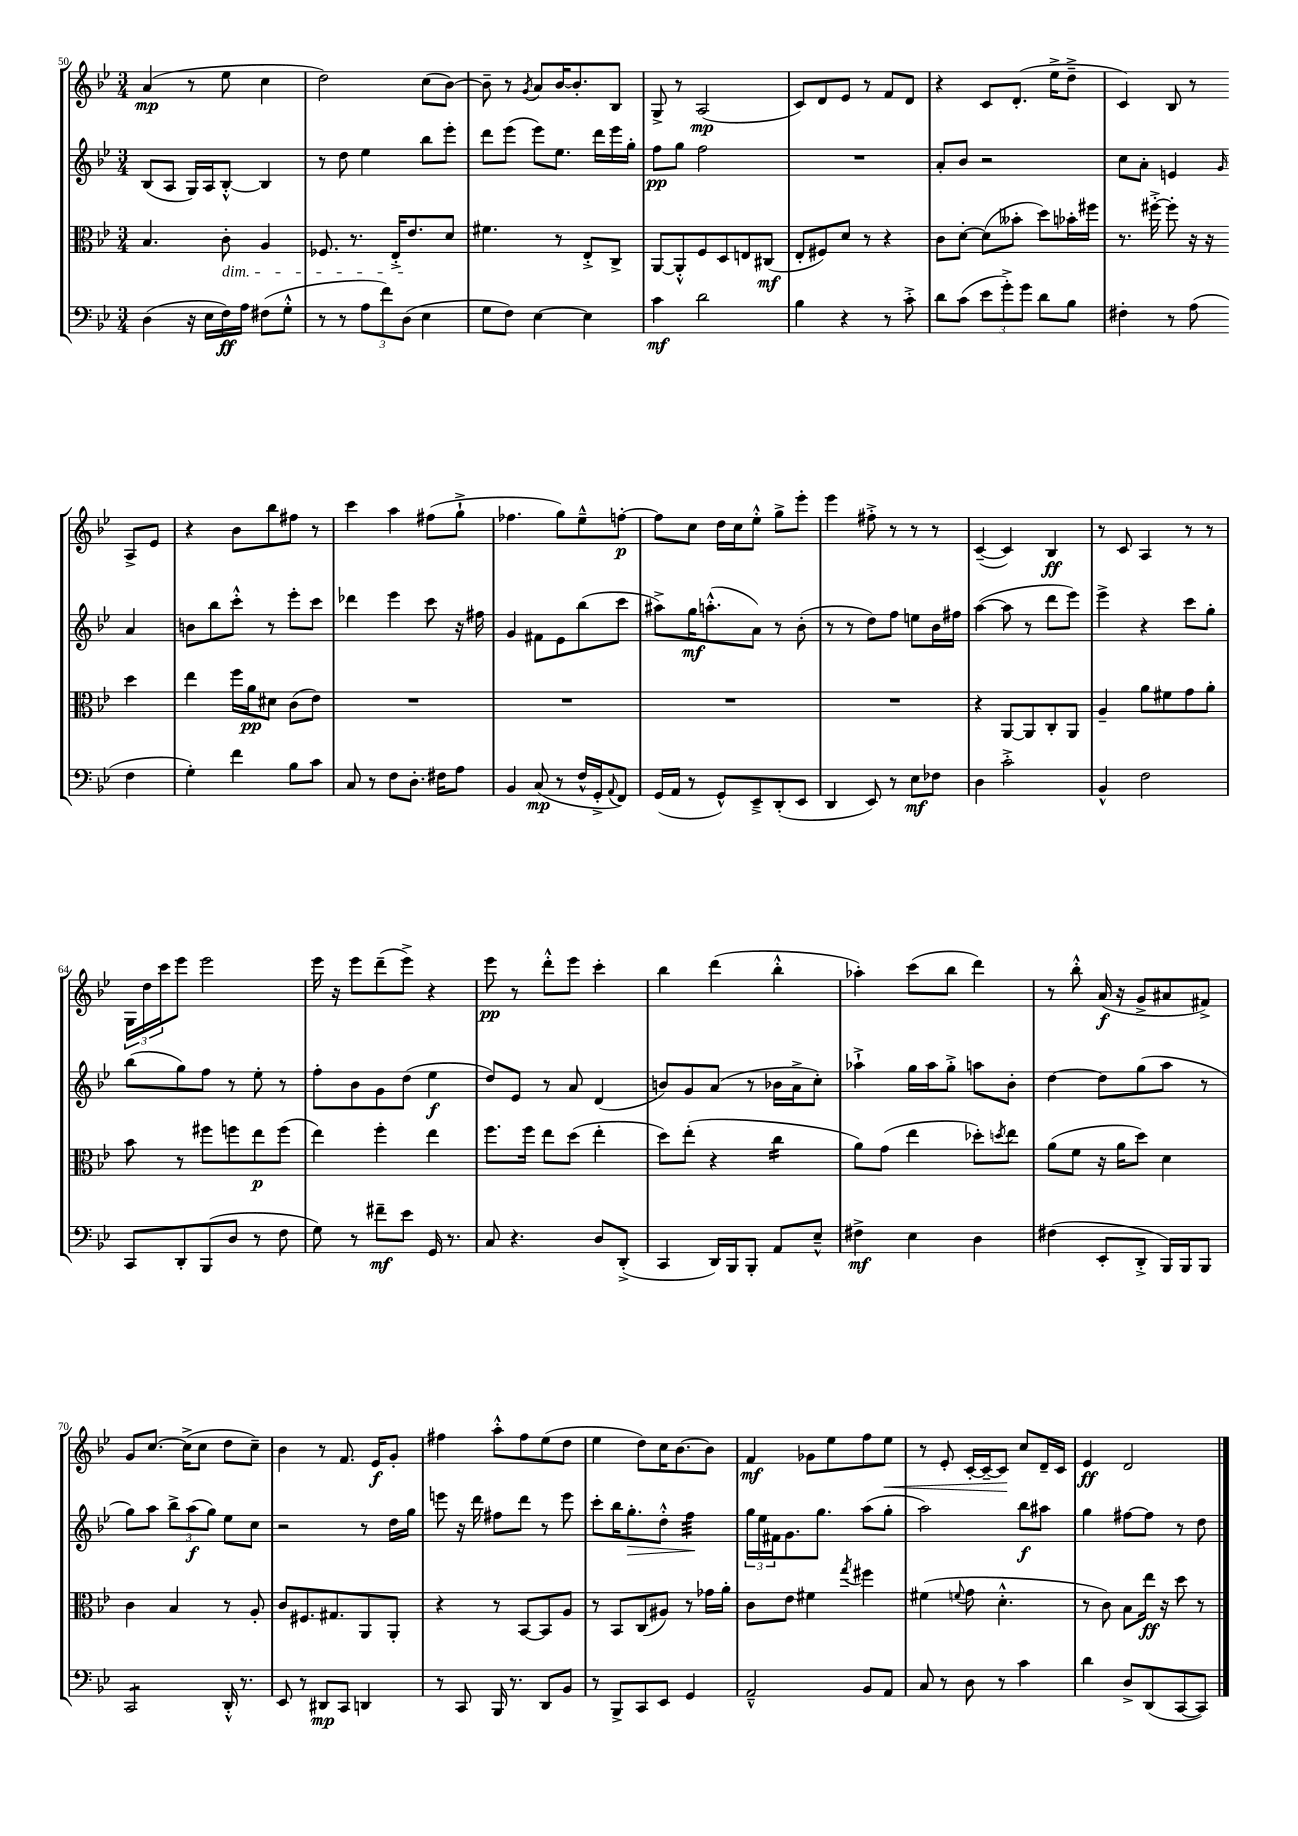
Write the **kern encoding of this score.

**kern	**dynam	**kern	**dynam	**kern	**dynam	**kern	**dynam
*part4	*part4	*part3	*part3	*part2	*part2	*part1	*part1
*staff4	*staff4	*staff3	*staff3	*staff2	*staff2	*staff1	*staff1
*clefF4	*	*clefC3	*	*clefG2	*	*clefG2	*
*k[b-e-]	*	*k[b-e-]	*	*k[b-e-]	*	*k[b-e-]	*
*M3/4	*	*M3/4	*	*M3/4	*	*M3/4	*
=50	=50	=50	=50	=50	=50	=50	=50
(4D\	.	4.B-/	.	(8B-/L	.	(4a/	mp
.	.	.	.	8A/J	.	.	.
16r	.	.	.	16G/LL)	.	8r	.
16E-\LL	.	.	.	16A/J	.	.	.
!	!	!LO:TX:b:i:t=dim.	!	!	!	!	!
16F\)	ff	8c'\	.	[8B-'^^/J	.	8ee-\	.
16A\JJ	.	.	.	.	.	.	.
(8F#X\L	.	4A/	.	4B-/]	.	4cc\	.
8G'^^\J	.	.	.	.	.	.	.
=51	=51	=51	=51	=51	=51	=51	=51
8r	.	8.F-X/	.	8r	.	2dd\)	.
8r	.	.	.	8dd\	.	.	.
.	.	8.r	.	.	.	.	.
12A\L	.	.	.	4ee-\	.	.	.
12f\)	.	.	.	.	.	.	.
.	.	16E-'^/KL	.	.	.	.	.
(12D\J	.	.	.	.	.	.	.
.	.	8.e-/	.	.	.	.	.
4E-\	.	.	.	8bb-\L	.	(8cc\L	.
.	.	8d/J	.	8eee-'\J	.	[8b-\J)	.
=52	=52	=52	=52	=52	=52	=52	=52
8G\L	.	4.f#X\	.	8ddd\L	.	8b-~\]	.
8F\J)	.	.	.	(8eee-\J	.	8r	.
.	.	.	.	.	.	8qg/	.
[4E-\	.	.	.	8eee-\L)	.	8a/L	.
.	.	8r	.	8.ee-\J	.	[16b-/K	.
.	.	.	.	.	.	8.b-'/]	.
4E-\]	.	8E-'^/L	.	.	.	.	.
.	.	.	.	16ddd\LL	.	.	.
.	.	8C^/J	.	16eee-\	.	8B-/J	.
.	.	.	.	16gg'\JJ	.	.	.
=53	=53	=53	=53	=53	=53	=53	=53
4c\	mf	[8AA/L	.	8ff\L	pp	8G^/	.
.	.	8AA'^^/]	.	8gg\J	.	8r	.
2d\	.	8F/	.	2ff\	.	(2A/	mp
.	.	8D/	.	.	.	.	.
.	.	8En/	.	.	.	.	.
.	.	(8C#X/J	mf	.	.	.	.
=54	=54	=54	=54	=54	=54	=54	=54
4B-\	.	8E-'/L	.	2.r	.	8c/L)	.
.	.	8F#X/)	.	.	.	8d/	.
4r	.	8d/J	.	.	.	8e-/J	.
.	.	8r	.	.	.	8r	.
8r	.	4r	.	.	.	8f/L	.
8c'^\	.	.	.	.	.	8d/J	.
=55	=55	=55	=55	=55	=55	=55	=55
8d\L	.	8c\L	.	8a'/L	.	4r	.
(8c\J	.	[8d'\J	.	8b-/J	.	.	.
12e-\L	.	(8d\L]	.	2r	.	8c/L	.
12g'^\)	.	.	.	.	.	.	.
.	.	8b--X'\J	.	.	.	(8.d'/J	.
12g\J	.	.	.	.	.	.	.
8d\L	.	8dd\L)	.	.	.	.	.
.	.	.	.	.	.	16ee-^\KL	.
8B-\J	.	16b-X'\L	.	.	.	8dd~^\J	.
.	.	16ff#X\JJ	.	.	.	.	.
=56	=56	=56	=56	=56	=56	=56	=56
4F#X'\	.	8.r	.	8cc\L	.	4c/)	.
.	.	.	.	8a'\J	.	.	.
.	.	[16ff#X'^\	.	.	.	.	.
8r	.	8ff#'\]	.	4en/	.	8B-/	.
(8A\	.	16r	.	.	.	8r	.
.	.	16r	.	.	.	.	.
.	.	.	.	16qqg/	.	.	.
4F#\	.	4dd\	.	4a/	.	8A^/L	.
.	.	.	.	.	.	8e-/J	.
!!LO:LB:g=z
=57	=57	=57	=57	=57	=57	=57	=57
4G'\)	.	4ee-\	.	8bn\L	.	4r	.
.	.	.	.	8bb-\	.	.	.
4f\	.	16ff\LL	.	8ccc'^^\J	.	8b-\L	.
.	.	16a\J	pp	.	.	.	.
.	.	8d#X\J	.	8r	.	8bb-\	.
8B-\L	.	(8c\L	.	8eee-'\L	.	8ff#X\J	.
8c\J	.	8e-\J)	.	8ccc\J	.	8r	.
=58	=58	=58	=58	=58	=58	=58	=58
8C/	.	2.r	.	4ddd-X\	.	4ccc\	.
8r	.	.	.	.	.	.	.
8F\L	.	.	.	4eee-\	.	4aa\	.
8.D'\J	.	.	.	.	.	.	.
.	.	.	.	8ccc\	.	(8ff#X\L	.
16F#X\KL	.	.	.	.	.	.	.
8A\J	.	.	.	16r	.	8gg`^\J	.
.	.	.	.	16ff#X\	.	.	.
=59	=59	=59	=59	=59	=59	=59	=59
4BB-/	.	2.r	.	4g/	.	4.ff-X\	.
(8C/	mp	.	.	8f#X\L	.	.	.
8r	.	.	.	8e-\	.	8gg\L)	.
16F^^/LL	.	.	.	(8bb-\	.	8ee-~^^\	.
16GG'^/J	.	.	.	.	.	.	.
8qqAA/	.	.	.	.	.	.	.
8FF/J)	.	.	.	8ccc\J	.	[8ffn'\J	p
=60	=60	=60	=60	=60	=60	=60	=60
(16GG/LL	.	2.r	.	8aa#X^\L)	.	8ff\L]	.
16AA/JJ	.	.	.	.	.	.	.
8r	.	.	.	16gg\K	mf	8cc\J	.
.	.	.	.	(8.aan'^^\	.	.	.
8GG^^/L)	.	.	.	.	.	16dd\LL	.
.	.	.	.	.	.	16cc\J	.
8EE-~^/	.	.	.	8a\J)	.	8ee-'^^\J	.
(8DD'/	.	.	.	8r	.	8gg^\L	.
8EE-/J	.	.	.	(8b-'\	.	8eee-'\J	.
=61	=61	=61	=61	=61	=61	=61	=61
4DD/	.	2.r	.	8r	.	4eee-\	.
.	.	.	.	8r	.	.	.
8EE-/)	.	.	.	8dd\L)	.	8ff#X'^\	.
8r	.	.	.	8ff\J	.	8r	.
8E-\L	mf	.	.	8een\L	.	8r	.
8F-X\J	.	.	.	16b-\L	.	8r	.
.	.	.	.	16ff#X\JJ	.	.	.
=62	=62	=62	=62	=62	=62	=62	=62
4D\	.	4r	.	([4aa\	.	([4c~/	.
2c'^\	.	[8AA/L	.	8aa\]	.	4c/])	.
.	.	8AA/]	.	8r	.	.	.
.	.	8C'/	.	8ddd\L	.	4B-/	ff
.	.	8AA/J	.	8eee-\J)	.	.	.
=63	=63	=63	=63	=63	=63	=63	=63
4BB-^^/	.	4A~/	.	4eee-^\	.	8r	.
.	.	.	.	.	.	8c/	.
2F\	.	8a\L	.	4r	.	4A/	.
.	.	8f#X\	.	.	.	.	.
.	.	8g\	.	8ccc\L	.	8r	.
.	.	8a'\J	.	8gg'\J	.	8r	.
!!LO:LB:g=z
=64	=64	=64	=64	=64	=64	=64	=64
8CC/L	.	8b-\	.	(8bb-\L	.	24G\LL	.
.	.	.	.	.	.	24dd\	.
.	.	.	.	.	.	24ccc\J	.
8DD'/	.	8r	.	8gg\)	.	8eee-\J	.
(8BBB-/	.	8ff#X\L	.	8ff\J	.	2eee-\	.
8D/J	.	8ffn\	.	8r	.	.	.
8r	.	8ee-\	p	8ee-'\	.	.	.
8F\	.	(8ff\J	.	8r	.	.	.
=65	=65	=65	=65	=65	=65	=65	=65
8G\)	.	4ee-\)	.	8ff'\L	.	16eee-\	.
.	.	.	.	.	.	16r	.
8r	.	.	.	8b-\	.	8eee-\L	.
8f#X~\L	mf	4ff'\	.	8g\	.	(8ddd~\	.
8e-\J	.	.	.	(8dd\J	.	8eee-^\J)	.
16GG/	.	4ee-\	.	4ee-\	f	4r	.
8.r	.	.	.	.	.	.	.
=66	=66	=66	=66	=66	=66	=66	=66
8C/	.	8.ff\L	.	8dd/L)	.	8eee-\	pp
4.r	.	.	.	8e-/J	.	8r	.
.	.	16ff\Jk	.	.	.	.	.
.	.	8ee-\L	.	8r	.	8ddd'^^\L	.
.	.	(8dd\J	.	8a/	.	8eee-\J	.
8D/L	.	4ee-'\	.	(4d/	.	4ccc'\	.
(8DD'^/J	.	.	.	.	.	.	.
=67	=67	=67	=67	=67	=67	=67	=67
4CC/	.	8dd\L)	.	8bn/L)	.	4bb-\	.
.	.	(8ee-'\J	.	8g/	.	.	.
16DD/LL)	.	4r	.	(8a/J	.	(4ddd\	.
16BBB-/J	.	.	.	.	.	.	.
8BBB-'/J	.	.	.	8r	.	.	.
*	*	*tremolo	*	*	*	*	*
8AA/L	.	16cc\LL	.	16b-X\LL	.	4bb-'^^\	.
.	.	16cc\	.	16a^\J	.	.	.
8E-~^^/J	.	16cc\	.	8cc'\J)	.	.	.
.	.	16cc\JJ	.	.	.	.	.
*	*	*Xtremolo	*	*	*	*	*
=68	=68	=68	=68	=68	=68	=68	=68
4F#X^\	mf	8a\L)	.	4aa-X`^\	.	4aa-X'\)	.
.	.	(8g\J	.	.	.	.	.
4E-\	.	4ee-\	.	16gg\LL	.	(8ccc\L	.
.	.	.	.	16aa-\J	.	.	.
.	.	.	.	8gg'^\J	.	8bb-\J	.
4D\	.	8dd-X'\L)	.	8aan\L	.	4ddd\)	.
.	.	8qddn/	.	.	.	.	.
.	.	8ee-\J	.	8b-'\J	.	.	.
=69	=69	=69	=69	=69	=69	=69	=69
(4F#X\	.	(8a\L	.	[4dd\	.	8r	.
.	.	8f\J	.	.	.	8bb-'^^\	.
8EE-'/L	.	16r	.	8dd\L]	.	(16a/	f
.	.	16a\KL	.	.	.	16r	.
8DD'^/J	.	8dd\J)	.	(8gg\	.	8g^/L	.
16BBB-/LL)	.	4d\	.	8aa\J	.	8a#X/	.
16BBB-/J	.	.	.	.	.	.	.
8BBB-/J	.	.	.	8r	.	8f#X^/J)	.
!!LO:LB:g=z
=70	=70	=70	=70	=70	=70	=70	=70
*tremolo	*	*	*	*	*	*	*
8CC/L	.	4c\	.	8gg\L)	.	8g/L	.
8CC/	.	.	.	8aa\J	.	[8.cc/J	.
8CC/	.	4B-/	.	12bb-^\L	.	.	.
.	.	.	.	.	.	(16cc^\KL]	.
.	.	.	.	(12aa\	f	.	.
8CC/J	.	.	.	.	.	8cc\J	.
*Xtremolo	*	*	*	*	*	*	*
.	.	.	.	12gg\J)	.	.	.
16DD'^^/	.	8r	.	8ee-\L	.	8dd\L	.
8.r	.	.	.	.	.	.	.
.	.	8A'/	.	8cc\J	.	8cc~\J)	.
=71	=71	=71	=71	=71	=71	=71	=71
8EE-/	.	8c/L	.	2r	.	4b-\	.
8r	.	8.F#X/	.	.	.	.	.
8DD#X/L	mp	.	.	.	.	8r	.
.	.	8.G#X/	.	.	.	.	.
8CC/J	.	.	.	.	.	8.f/	.
4DDn/	.	8AA/	.	8r	.	.	.
.	.	.	.	.	.	16e-/KL	f
.	.	8AA'/J	.	16dd\LL	.	8g'/J	.
.	.	.	.	16gg\JJ	.	.	.
=72	=72	=72	=72	=72	=72	=72	=72
8r	.	4r	.	8eeen\	.	4ff#X\	.
8CC/	.	.	.	16r	.	.	.
.	.	.	.	16ddd\	.	.	.
16BBB-/	.	8r	.	8ff#X\L	.	8aa'^^\L	.
8.r	.	.	.	.	.	.	.
.	.	[8BB-/L	.	8ddd\J	.	8ff#\	.
8DD/L	.	8BB-/]	.	8r	.	(8ee-\	.
8BB-/J	.	8A/J	.	8eee\	.	8dd\J	.
=73	=73	=73	=73	=73	=73	=73	=73
8r	.	8r	.	8ccc'\L	.	4ee-\	.
8BBB-^/L	.	8BB-/L	.	16bb-\K	.	.	.
!	!	!	!	!	!LO:HP:b	!	!
.	.	.	.	8.gg'\	>	.	.
8CC/	.	(8C/	.	.	.	8dd\L)	.
8EE-/J	.	8A#X/J)	.	8dd'^^\J	.	16cc\K	.
.	.	.	.	.	.	[8.b-\	.
*	*	*	*	*tremolo	*	*	*
4GG/	.	8r	.	32ff\LLL	.	.	.
.	.	.	.	32ff\	.	.	.
.	.	.	.	32ff\	.	.	.
.	.	.	.	32ff\	.	.	.
.	.	16g-X\LL	.	32ff\	.	8b-\J]	.
.	.	.	.	32ff\	.	.	.
.	.	16a'\JJ	.	32ff\	.	.	.
.	.	.	.	32ff\JJJ	.	.	.
*	*	*	*	*Xtremolo	*	*	*
.	.	.	.	.	]	.	.
=74	=74	=74	=74	=74	=74	=74	=74
2AA~^^/	.	8c\L	.	24gg\LL	.	4f/	mf
.	.	.	.	24ee-\	.	.	.
.	.	.	.	24f#X\J	.	.	.
.	.	8e-\J	.	8.g\	.	.	.
.	.	4f#X\	.	.	.	8g-X\L	.
.	.	.	.	8.gg\J	.	.	.
.	.	.	.	.	.	8ee-\	.
.	.	8qgg/	.	.	.	.	.
8BB-/L	.	4ff#X\	.	(8aa\L	.	8ff\	.
!	!	!	!	!	!	!	!LO:HP:b
8AA/J	.	.	.	8gg'\J	.	8ee-\J	<
=75	=75	=75	=75	=75	=75	=75	=75
8C/	.	(4f#X\	.	2aa\)	.	8r	.
8r	.	.	.	.	.	8e-'/	.
.	.	8qqfn/	.	.	.	.	.
8D\	.	8g\	.	.	.	[16c'/LL	.
.	.	.	.	.	.	16c~/J_	.
8r	.	4.d'^^\	.	.	.	8c/J]	.
4c\	.	.	.	8bb-\L	f	8cc/L	[
.	.	.	.	8aa#X\J	.	16d~/L	.
.	.	.	.	.	.	16c/JJ	.
=76	=76	=76	=76	=76	=76	=76	=76
4d\	.	8r	.	4gg\	.	4e-/	ff
.	.	8c\)	.	.	.	.	.
8D^/L	.	8B-\L	.	[8ff#X\L	.	2d/	.
(8DD/	.	16ee-\Jk	ff	8ff#\J]	.	.	.
.	.	16r	.	.	.	.	.
[8CC/	.	8dd\	.	8r	.	.	.
8CC/J])	.	8r	.	8dd\	.	.	.
==	==	==	==	==	==	==	==
*-	*-	*-	*-	*-	*-	*-	*-
